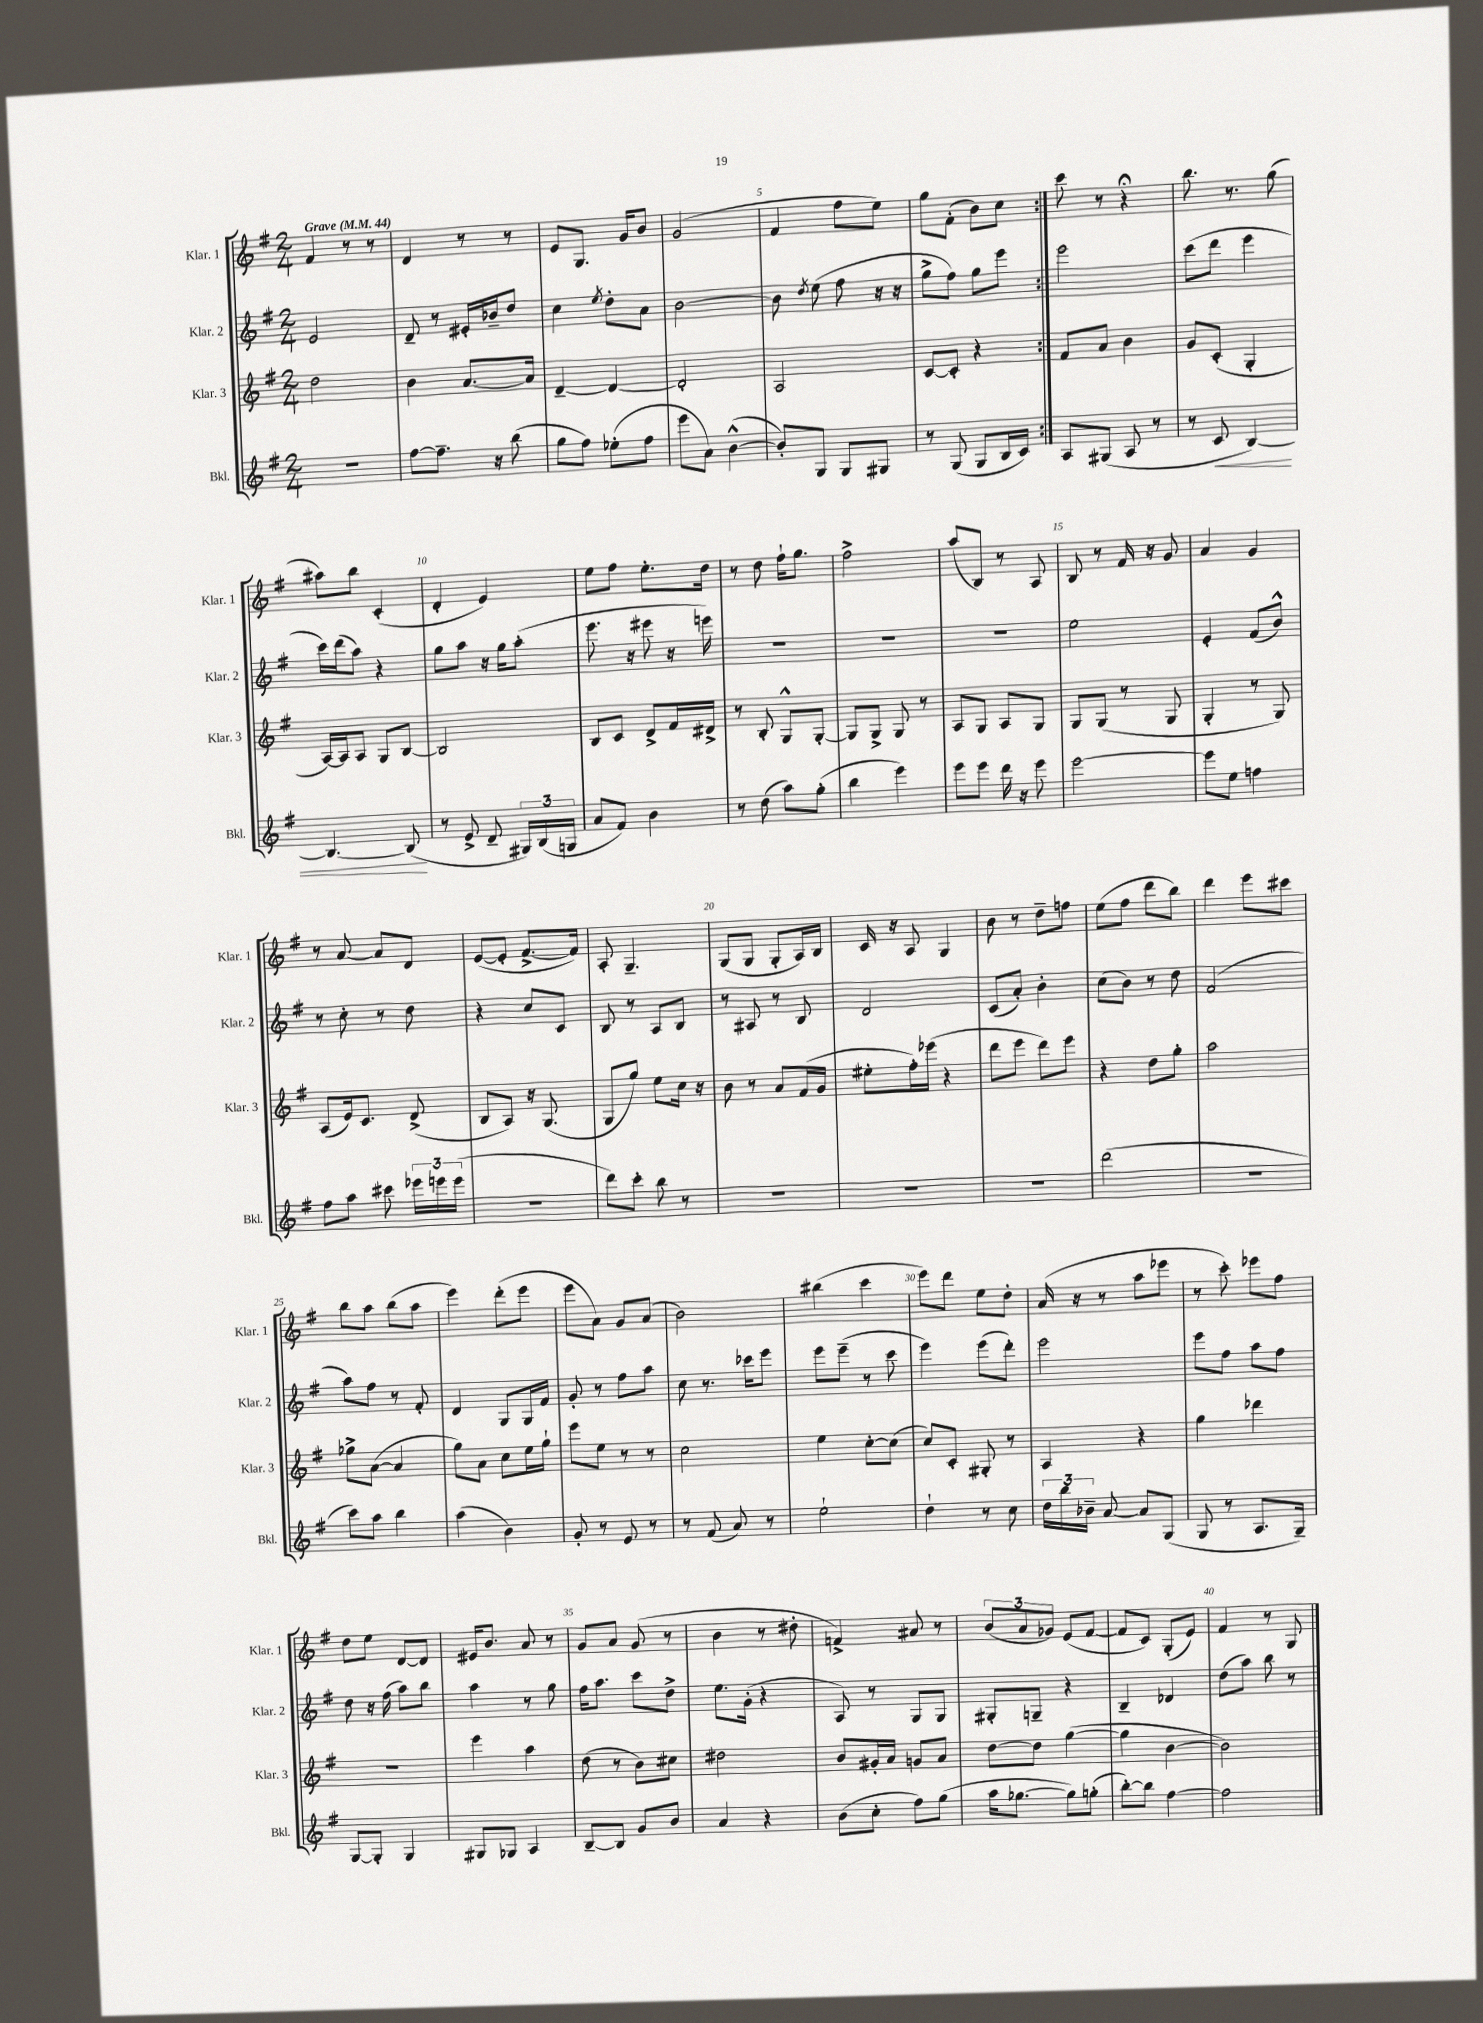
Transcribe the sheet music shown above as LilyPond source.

<<
\new StaffGroup <<
\new Staff = "s0" \with { instrumentName = "Klar. 1" shortInstrumentName = "Klar. 1" } {
    \clef treble \key g \major \numericTimeSignature \time 2/4 \tempo "Grave" 4 = 44
    \autoBeamOff \repeat volta 2 { fis'4 r8 r8 |
    d'4 r8 r8 |
    e'8[ g8.] g'16[ b'8] |
    g'2( |
    fis'4 fis''8[ e''8]) |
    g''8[ fis'8]-.( b'8[) c''8] | }
    c'''8 r8 r4\fermata |
    b''8. r8. g''8( |
    ais''8[) b''8] c'4-.( |
    d'4-. e'4) |
    e''8[ fis''8] e''8.[-. d''16] |
    r8 d''8 fis''16[-! g''8.] |
    fis''2-> |
    a''8[( b8]) r8 a8 |
    b8 r8 fis'16 r16 g'8 |
    a'4 g'4 |
    r8 a'8~ a'8[ d'8] |
    e'8[~( e'8]-. fis'8.[~-> fis'16]) |
    a8-. g4.-- |
    g8[( g8] g8[-. a16) b16] |
    c'16 r16 a8 g4 |
    b'8 r8 d''8[-- f''8] |
    e''8[( fis''8] d'''8[ b''8]) |
    d'''4 e'''8[ cis'''8] |
    b''8[ a''8] b''8[( a''8] |
    e'''4) d'''8[-.( e'''8] |
    e'''8[ a'8]) g'8[ a'8]( |
    b'2) |
    bis''4( c'''4 |
    e'''8[) d'''8] e''8[ d''8]-. |
    a'16( r16 r8 a''8[ ees'''8] |
    r8 c'''8-.) ees'''8[ fis''8] |
    d''8[ e''8] d'8[~ d'8] |
    eis'16[ b'8.] a'8 r8 |
    g'8[ a'8] g'8( r8 |
    b'4 r8 dis''8-. |
    f'4->) ais'8 r8 |
    \tuplet 3/2 { b'8[( a'8 ges'8]) } e'8[( fis'8]~ |
    fis'8[ c'8]) g8[-.( e'8]) |
    fis'4 r8 g8 \bar "|." |
}
\new Staff = "s1" \with { instrumentName = "Klar. 2" shortInstrumentName = "Klar. 2" } {
    \clef treble \key g \major \numericTimeSignature \time 2/4
    \autoBeamOff \repeat volta 2 { e'2 |
    d'8-- r8 eis'16[-. bes'16-- d''8] |
    c''4 \acciaccatura { e''8 } d''8[-. a'8] |
    b'2~ |
    b'8 \acciaccatura { d''8 } e''8( fis''8 r16 r16 |
    g''8[-> fis''8]) g''8[ e'''8] | }
    e'''2 |
    c'''8[( d'''8] e'''4 |
    c'''16[) d'''16( a''8]) r4 |
    g''8[ a''8] r16 g''16[ a''8]-.( |
    e'''8. r16 eis'''8 r16 e'''16) |
    R2 |
    R2 |
    R2 |
    e''2 |
    e'4-. fis'8[( b'8]-^) |
    r8 c''8-. r8 d''8 |
    r4 c''8[ c'8] |
    b8 r8 a8[ b8] |
    r8 ais8 r8 b8 |
    d'2 |
    c'8[( a'8]-.) b'4-. |
    c''8[( b'8]) r8 d''8 |
    fis'2( |
    a''8[) fis''8] r8 fis'8-. |
    d'4 g8[ g16 fis'16] |
    g'8-. r8 fis''8[ a''8] |
    c''8 r8. ces'''16[ e'''8] |
    e'''8[ e'''8]--( r8 c'''8 |
    e'''4) e'''8[( d'''8]-.) |
    e'''2 |
    e'''8[ fis''8] a''8[ fis''8] |
    d''8 r16 fis''16( a''8[) b''8] |
    a''4 r8 g''8 |
    fis''16[ a''8.] c'''8[ d''8]-> |
    e''8.[ g'16]-.( r4 |
    a8) r8 g8[ g8] |
    gis8[-. g8]-- r4 |
    b4-- des'4 |
    d''8[( a''8]) b''8 r8 \bar "|." |
}
\new Staff = "s2" \with { instrumentName = "Klar. 3" shortInstrumentName = "Klar. 3" } {
    \clef treble \key g \major \numericTimeSignature \time 2/4
    \autoBeamOff \repeat volta 2 { d''2 |
    b'4 a'8.[~ a'16] |
    d'4~-- d'4~ |
    d'2-. |
    a2 |
    c'8[~ c'8]-. r4 | }
    fis'8[ a'8] b'4 |
    g'8[ c'8]-.( g4-. |
    a16[~) a16 a8] g8[ b8]~ |
    b2 |
    b8[ c'8] d'8[-> fis'16 dis'16]-> |
    r8 b8-. g8[-^ g8]~-. |
    g8[ g8]-> g8 r8 |
    a8[ g8] a8[ g8] |
    g8[ g8]( r8 g8 |
    g4-. r8 g8) |
    a8[( e'16) c'8.] d'8->( |
    b8[ a8]) r16 g8.( |
    g8[ g''8]) e''8[ c''16] r16 |
    b'8 r8 a'8[ fis'16( g'16] |
    eis''8[-. fis''16-.) ees'''16]( r4 |
    d'''8[ e'''8] d'''8[) e'''8] |
    r4 d''8[ g''8]-. |
    a''2 |
    ges''8[-> a'8]~( a'4 |
    g''8[) a'8] c''8[ e''16 g''16]-! |
    e'''8[ e''8] r8 r8 |
    c''2 |
    e''4 c''8[~-. c''8]( |
    c''8[) c'8]-. gis8-. r8 |
    a4 r4 |
    g''4 des'''4 |
    R2 |
    e'''4 a''4 |
    d''8( r8 b'8[) cis''8] |
    dis''2 |
    b'8[ gis'16-. a'16] g'8[ a'8] |
    d''8[~ d''8] g''4~( |
    g''4 b'4~ |
    b'2) \bar "|." |
}
\new Staff = "s3" \with { instrumentName = "Bkl." shortInstrumentName = "Bkl." } {
    \clef treble \key g \major \numericTimeSignature \time 2/4
    \autoBeamOff \repeat volta 2 { r2 |
    fis''8[~ fis''8.]-- r16 b''8( |
    g''8[ fis''8]) ees''8[-.( fis''8] |
    e'''8[ a'8]) b'4~-^( |
    b'8[-.) g8] g8[ gis8] |
    r8 g8( g8[ b16 c'16]) | }
    a8[ gis8]( a8 r8 |
    r8 c'8\< b4~) |
    b4.~ b8\!( |
    r8 e'8-> d'8-- \tuplet 3/2 { gis16[) b16( g16] } |
    a'8[ fis'8]) b'4 |
    r8 d''8( a''8[) g''8]-.( |
    b''4 e'''4) |
    e'''8[ e'''8] d'''16 r16 e'''8 |
    e'''2~ |
    e'''8[ e''8] f''4 |
    fis''8[ a''8] cis'''8 \tuplet 3/2 { ees'''16[ e'''16 e'''16]( } |
    R2 |
    d'''8[) c'''8]-. b''8 r8 |
    R2 |
    R2 |
    R2 |
    d'''2( |
    R2 |
    c'''8[) a''8] b''4 |
    a''4( b'4) |
    g'8-. r8 e'8 r8 |
    r8 fis'8( a'8) r8 |
    e''2-! |
    d''4-! r8 c''8 |
    \tuplet 3/2 { d''16[ b''16 bes'16]-- } a'8~ a'8[ g8]( |
    g8 r8 a8.[ g16]--) |
    g8[~ g8]-. g4 |
    gis8[ ges8] a4 |
    b8[~-- b8] g'8[ b'8] |
    a'4 r4 |
    b'8[( c''8]-. fis''8[) g''8]( |
    a''16[ ges''8.]~ ges''8[) g''8]-.( |
    b''8[~-.) b''8] fis''4~ |
    fis''2 \bar "|." |
}
>>
>>
\layout { \context { \Score \override BarNumber.break-visibility = ##(#f #t #t) barNumberVisibility = #(every-nth-bar-number-visible 5) } }
